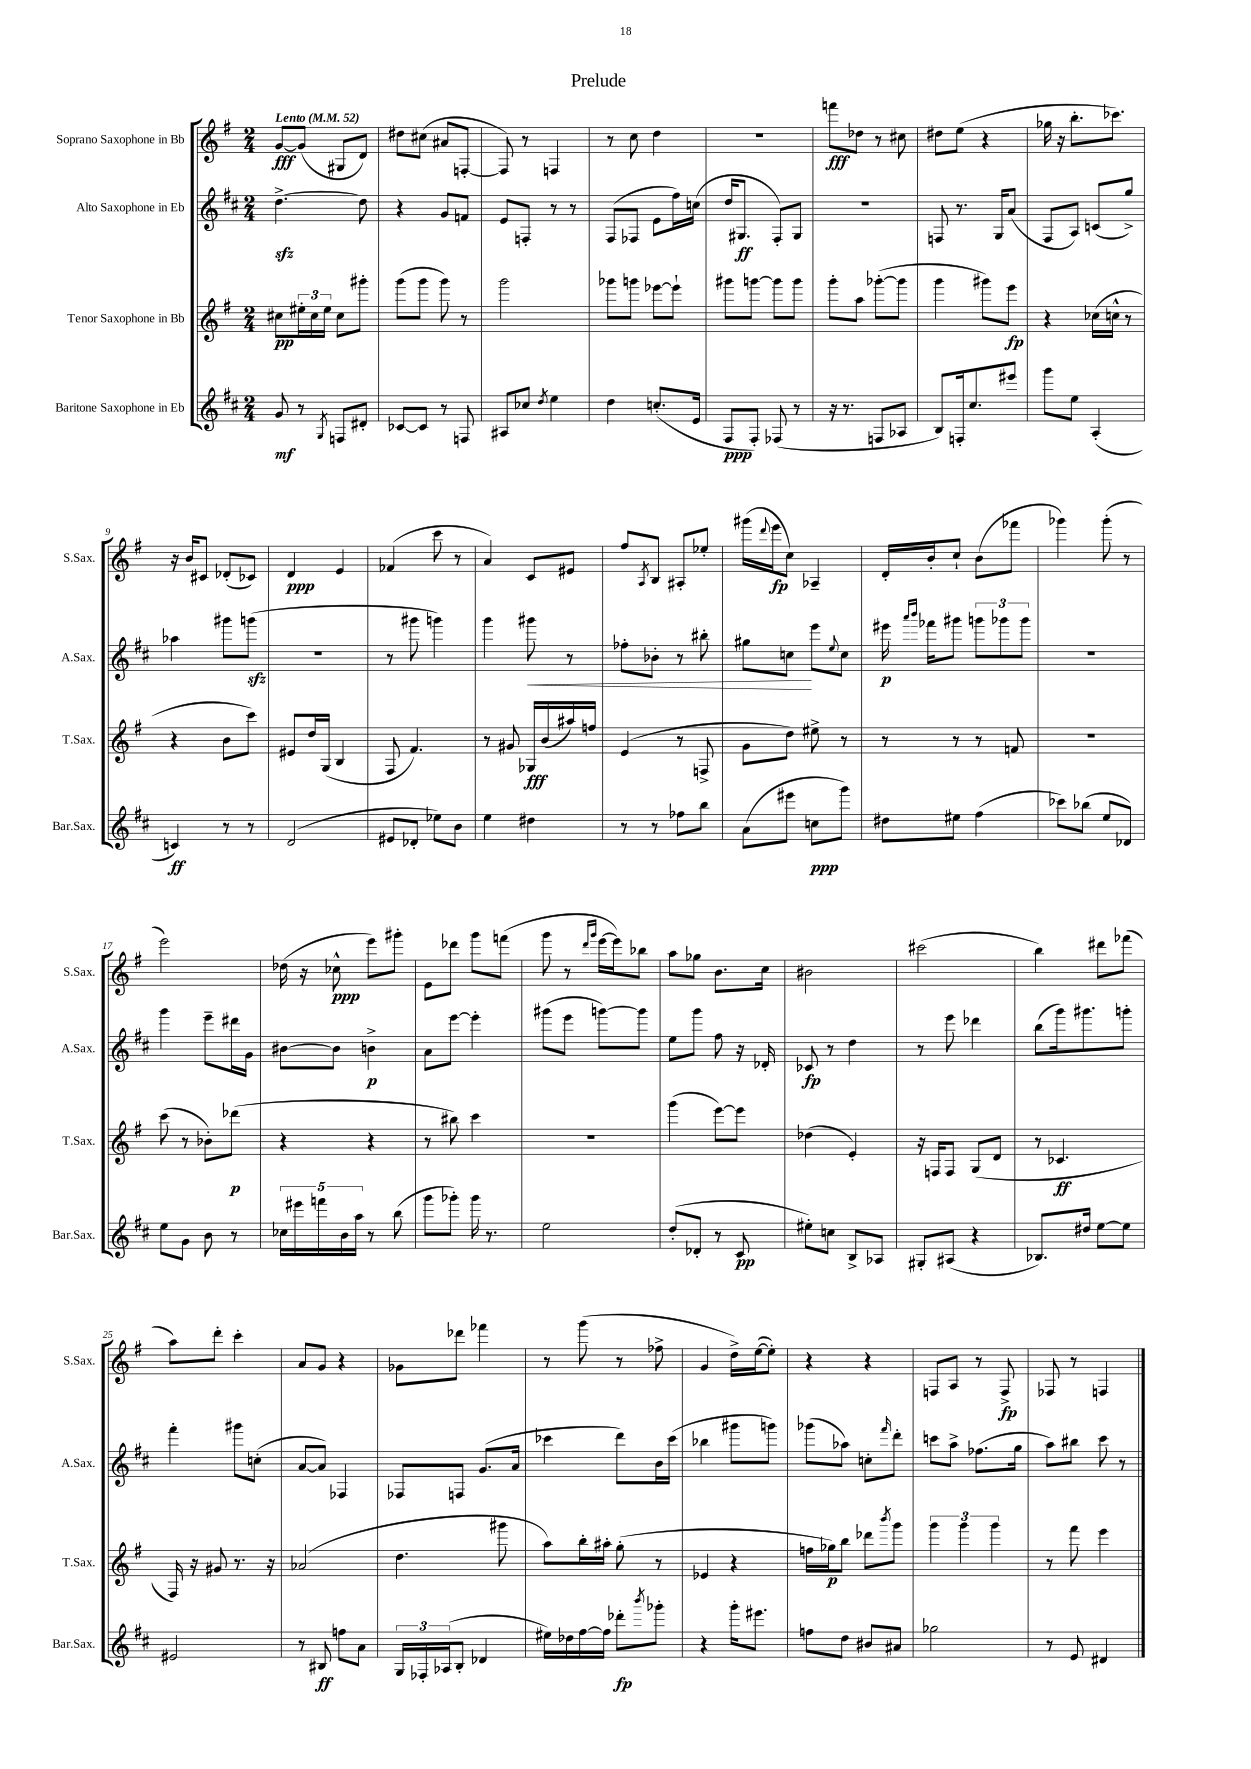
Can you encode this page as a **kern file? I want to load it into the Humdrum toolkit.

**kern	**dynam	**kern	**dynam	**kern	**dynam	**kern	**dynam
*part4	*part4	*part3	*part3	*part2	*part2	*part1	*part1
*staff4	*staff4	*staff3	*staff3	*staff2	*staff2	*staff1	*staff1
*I"Baritone Saxophone in Eb	*	*I"Tenor Saxophone in Bb	*	*I"Alto Saxophone in Eb	*	*I"Soprano Saxophone in Bb	*
*I'Bar.Sax.	*	*I'T.Sax.	*	*I'A.Sax.	*	*I'S.Sax.	*
*clefG2	*	*clefG2	*	*clefG2	*	*clefG2	*
*k[f#c#]	*	*k[f#]	*	*k[f#c#]	*	*k[f#]	*
*M2/4	*	*M2/4	*	*M2/4	*	*M2/4	*
*MM52	*	*MM52	*	*MM52	*	*MM52	*
=1	=1	=1	=1	=1	=1	=1	=1
!	!	!	!	!	!	!LO:TX:a:B:t=Lento	!
8g/	mf	8cc#X\L	pp	[4.ddzz^\	.	[8g/L	fff
8r	.	24ee#X'\L	.	.	.	(8g/J]	.
.	.	24cc#\	.	.	.	.	.
.	.	24ee#\JJ	.	.	.	.	.
8qG/	.	.	.	.	.	.	.
8Fn/L	.	8cc#\L	.	.	.	8G#X/L	.
8d#X'/J	.	8ggg#X'\J	.	8dd\]	.	8d/J)	.
=2	=2	=2	=2	=2	=2	=2	=2
[8c-X/L	.	(8ggg\L	.	4r	.	8dd#X\L	.
8c-/J]	.	8ggg\J	.	.	.	(8cc#X\J	.
8r	.	8ggg\)	.	8g/L	.	8a#X/L	.
8Fn/	.	8r	.	8fn/J	.	[8Fn'/J	.
=3	=3	=3	=3	=3	=3	=3	=3
8A#X/L	.	2ggg\	.	8e/L	.	8F/])	.
8cc-X/J	.	.	.	8Fn'/J	.	8r	.
8qdd/	.	.	.	.	.	.	.
4ee\	.	.	.	8r	.	4Fn/	.
.	.	.	.	8r	.	.	.
=4	=4	=4	=4	=4	=4	=4	=4
4dd\	.	8ggg-X\L	.	(8F#/L	.	8r	.
.	.	8gggn\J	.	8F-X/J	.	8cc\	.
(8.ccn'/L	.	[8eee-X\L	.	8e\L	.	4dd\	.
.	.	8eee-`\J]	.	16ff#\L)	.	.	.
16e/Jk	.	.	.	(16ccn\JJ	.	.	.
=5	=5	=5	=5	=5	=5	=5	=5
8F#/L	ppp	8ggg#X\L	.	16dd/KL	.	2r	.
.	.	.	.	8.G#X/J	ff	.	.
8F#'/J)	.	[8gggn\J	.	.	.	.	.
(8F-X/	.	8ggg\L]	.	8F#'/L)	.	.	.
8r	.	8ggg\J	.	8G#/J	.	.	.
=6	=6	=6	=6	=6	=6	=6	=6
16r	.	8ggg'\L	.	2r	.	8fffn\L	fff
8.r	.	.	.	.	.	.	.
.	.	8aa\J	.	.	.	8dd-X\J	.
8Fn/L	.	([8ggg-X'\L	.	.	.	8r	.
8A-X/J	.	8ggg-\J]	.	.	.	8cc#X\	.
=7	=7	=7	=7	=7	=7	=7	=7
8B/L)	.	4ggg\	.	8Fn/	.	8dd#X\L	.
16Fn'/k	.	.	.	8.r	.	(8ee\J	.
8.cc#/	.	.	.	.	.	.	.
.	.	8ggg#X\L)	.	.	.	4r	.
.	.	.	.	16G/KL	.	.	.
8eee#X/J	.	8eee\J	fp	(8a/J	.	.	.
=8	=8	=8	=8	=8	=8	=8	=8
8ggg\L	.	4r	.	8F#/L	.	16gg-X\	.
.	.	.	.	.	.	16r	.
8ee\J	.	.	.	8A/J)	.	8.bb'\L	.
(4A'/	.	(16cc-X\LL	.	(8cn/L	.	.	.
.	.	16ccn^^\JJ	.	.	.	8.ccc-X\J)	.
.	.	8r	.	8gg^/J)	.	.	.
!!LO:LB:g=z
=9	=9	=9	=9	=9	=9	=9	=9
4cn/)	ff	4r	.	4aa-X\	.	16r	.
.	.	.	.	.	.	16b/KL	.
.	.	.	.	.	.	8c#X/J	.
8r	.	8b\L	.	8ggg#X\L	.	(8d-X'/L	.
8r	.	8ccc\J)	.	(8gggnzz\J	.	8c-X/J)	.
=10	=10	=10	=10	=10	=10	=10	=10
(2d/	.	8e#X/L	.	2r	.	4d/	ppp
.	.	16dd/L	.	.	.	.	.
.	.	(16G/JJ	.	.	.	.	.
.	.	4B/	.	.	.	4e/	.
=11	=11	=11	=11	=11	=11	=11	=11
8e#X/L	.	8F#/	.	8r	.	(4f-X/	.
8d-X'/J	.	4.f#/)	.	8ggg#X\	.	.	.
8ee-X\L)	.	.	.	4gggn\)	.	8ccc\	.
8b\J	.	.	.	.	.	8r	.
=12	=12	=12	=12	=12	=12	=12	=12
4ee\	.	8r	.	4ggg\	.	4a/)	.
.	.	8g#X/	.	.	.	.	.
!	!	!	!	!	!LO:HP:b	!	!
4dd#X\	.	16G-X/LL	fff	8ggg#X\	<	8c/L	.
.	.	(16b/	.	.	.	.	.
.	.	16aa#X/)	.	8r	.	8e#X/J	.
.	.	16ffn/JJ	.	.	.	.	.
=13	=13	=13	=13	=13	=13	=13	=13
8r	.	(4e/	.	8ff-X'\L	.	8ff#/L	.
.	.	.	.	.	.	8qA/	.
8r	.	.	.	8b-X'\J	.	8B/J	.
8ff-X\L	.	8r	.	8r	.	8A#X'/L	.
8bb\J	.	8Fn^/	.	8bb#X'\	.	8ee-X'/J	.
=14	=14	=14	=14	=14	=14	=14	=14
(8a\L	.	8g\L	.	8gg#X\L	.	(16ggg#X\LL	.
.	.	.	.	.	.	8qqddd/	.
.	.	.	.	.	.	16eee\J	fp
8eee#X\J	.	8dd\J)	.	8ccn\J	.	8cc\J)	.
8ccn\L	ppp	8ee#X^\	.	8eee\L	[	4A-X~/	.
.	.	.	.	8qqee/	.	.	.
8ggg\J)	.	8r	.	8cc\J	.	.	.
=15	=15	=15	=15	=15	=15	=15	=15
8dd#X\L	.	8r	.	16eee#X\	p	16d'/LL	.
.	.	.	.	16qqaaa/LL	.	.	.
.	.	.	.	16qqbbb/JJ	.	.	.
.	.	.	.	16fff-X\KL	.	16b'/J	.
8ee#X\J	.	8r	.	8ggg#X\J	.	8cc`/J	.
(4ff#\	.	8r	.	12gggn\L	.	(8b\L	.
.	.	.	.	12ggg-X\	.	.	.
.	.	8fn/	.	.	.	8fff-X\J	.
.	.	.	.	12ggg-\J	.	.	.
=16	=16	=16	=16	=16	=16	=16	=16
8ccc-X\L)	.	2r	.	2r	.	4ggg-X\)	.
(8bb-X\J	.	.	.	.	.	.	.
8ee/L	.	.	.	.	.	(8ggg-'\	.
8d-X/J)	.	.	.	.	.	8r	.
!!LO:LB:g=z
=17	=17	=17	=17	=17	=17	=17	=17
8ee\L	.	(8ccc\	.	4ggg\	.	2eee\)	.
8g\J	.	8r	.	.	.	.	.
8b\	.	8b-X'\L)	.	8eee~\L	.	.	.
8r	.	(8ddd-X\J	p	16ddd#X\L	.	.	.
.	.	.	.	16g\JJ	.	.	.
=18	=18	=18	=18	=18	=18	=18	=18
20cc-X\LL	.	4r	.	[8b#X\L	.	(16dd-X\	.
20eee#X\	.	.	.	.	.	.	.
.	.	.	.	.	.	16r	.
20fffn\	.	.	.	.	.	.	.
.	.	.	.	8b#\J]	.	8cc-X^^\	ppp
20b\	.	.	.	.	.	.	.
20aa\JJ	.	.	.	.	.	.	.
8r	.	4r	.	4bn^\	p	8eee\L)	.
(8bb\	.	.	.	.	.	8ggg#X'\J	.
=19	=19	=19	=19	=19	=19	=19	=19
8ggg\L	.	8r	.	8a\L	.	8e\L	.
8ggg-X'\J)	.	8bb#X\)	.	[8eee\J	.	8ddd-X\J	.
16ggg-\	.	4ccc\	.	4eee'\]	.	8ggg\L	.
8.r	.	.	.	.	.	.	.
.	.	.	.	.	.	(8fffn\J	.
=20	=20	=20	=20	=20	=20	=20	=20
2ee\	.	2r	.	(8ggg#X\L	.	8ggg\	.
.	.	.	.	8eee\J	.	8r	.
.	.	.	.	.	.	16qqddd/LL	.
.	.	.	.	.	.	16qqggg/JJ	.
.	.	.	.	[8gggn\L)	.	[16eee\LL	.
.	.	.	.	.	.	16eee\J])	.
.	.	.	.	8ggg\J]	.	8bb-X\J	.
=21	=21	=21	=21	=21	=21	=21	=21
(8dd'/L	.	(4ggg\	.	8ee\L	.	8aa\L	.
8d-X'/J	.	.	.	8ggg\J	.	8gg-X\J	.
8r	.	[8eee\L)	.	8ff#\	.	8.b\L	.
8c#/	pp	8eee\J]	.	16r	.	.	.
.	.	.	.	16d-X'/	.	16cc\Jk	.
=22	=22	=22	=22	=22	=22	=22	=22
8ee#X'\L)	.	(4dd-X\	.	8c-X/	fp	2b#X\	.
8ccn\J	.	.	.	8r	.	.	.
8B^/L	.	4e'/)	.	4dd\	.	.	.
8A-X/J	.	.	.	.	.	.	.
=23	=23	=23	=23	=23	=23	=23	=23
8G#X'/L	.	16r	.	8r	.	(2ccc#X\	.
.	.	16Fn/KL	.	.	.	.	.
(8A#X/J	.	8F/J	.	8eee\	.	.	.
4r	.	(8G/L	.	4ddd-X\	.	.	.
.	.	8d/J	.	.	.	.	.
=24	=24	=24	=24	=24	=24	=24	=24
8.B-X/L)	.	8r	.	(8bb\L	.	4bb\)	.
.	.	4.c-X/	ff	16ggg\k)	.	.	.
16dd#X/Jk	.	.	.	8.ggg#X\	.	.	.
[8ee\L	.	.	.	.	.	8ddd#X\L	.
8ee\J]	.	.	.	8gggn'\J	.	(8fff-X\J	.
!!LO:LB:g=z
=25	=25	=25	=25	=25	=25	=25	=25
2e#X/	.	16F#/)	.	4fff#'\	.	8aa\L)	.
.	.	16r	.	.	.	.	.
.	.	8g#X/	.	.	.	8ddd'\J	.
.	.	8.r	.	8ggg#X\L	.	4ccc'\	.
.	.	.	.	(8ccn'\J	.	.	.
.	.	16r	.	.	.	.	.
=26	=26	=26	=26	=26	=26	=26	=26
8r	.	(2a-X/	.	[8a/L	.	8a/L	.
8B#X/	ff	.	.	8a/J])	.	8g/J	.
8ffn\L	.	.	.	4F-X/	.	4r	.
8a\J	.	.	.	.	.	.	.
=27	=27	=27	=27	=27	=27	=27	=27
24G/LL	.	4.dd\	.	8F-X/L	.	8g-X\L	.
24F-X'/	.	.	.	.	.	.	.
(24A-X/J	.	.	.	.	.	.	.
8B'/J	.	.	.	8Fn/J	.	8ddd-X\J	.
4d-X/	.	.	.	(8.g/L	.	4fff-X\	.
.	.	8ggg#X\	.	.	.	.	.
.	.	.	.	16a/Jk	.	.	.
=28	=28	=28	=28	=28	=28	=28	=28
16ee#X\LL)	.	8aa\L)	.	4ccc-X\	.	8r	.
16dd-X\	.	.	.	.	.	.	.
[16ff#\	.	16bb'\L	.	.	.	(8ggg\	.
16ff#\JJ]	.	16aa#X'\JJ	.	.	.	.	.
8ddd-X'\L	fp	(8gg'\	.	8ddd\L)	.	8r	.
8qbbb/	.	.	.	.	.	.	.
8ggg-X'\J	.	8r	.	16b\L	.	8ff-X^\	.
.	.	.	.	(16ccc-\JJ	.	.	.
=29	=29	=29	=29	=29	=29	=29	=29
4r	.	4e-X/	.	4bb-X\	.	4g/	.
16ggg'\KL	.	4r	.	8ggg#X\L	.	16dd^\LL)	.
8.eee#X\J	.	.	.	.	.	([16ee\J	.
.	.	.	.	8gggn\J)	.	8ee'\J])	.
=30	=30	=30	=30	=30	=30	=30	=30
8ffn\L	.	16ffn\LL	.	(8ggg-X\L	.	4r	.
.	.	16gg-X\J)	p	.	.	.	.
8dd\J	.	8bb\J	.	8aa-X\J)	.	.	.
8b#X/L	.	8ddd-X\L	.	8ccn'\L	.	4r	.
.	.	8qbbb/	.	16qqfff#/	.	.	.
8a#X/J	.	8ggg\J	.	8ddd'\J	.	.	.
=31	=31	=31	=31	=31	=31	=31	=31
2gg-X\	.	6ggg\	.	8cccn\L	.	8Fn/L	.
.	.	.	.	8aa^\J	.	8A/J	.
.	.	6ggg\	.	.	.	.	.
.	.	.	.	(8.ff-X\L	.	8r	.
.	.	6ggg\	.	.	.	.	.
.	.	.	.	.	.	8F^/	fp
.	.	.	.	16gg\Jk	.	.	.
=32	=32	=32	=32	=32	=32	=32	=32
8r	.	8r	.	8aa\L)	.	8F-X/	.
8e/	.	8fff#\	.	8bb#X\J	.	8r	.
4d#X/	.	4eee\	.	8ccc#\	.	4Fn/	.
.	.	.	.	8r	.	.	.
==	==	==	==	==	==	==	==
*-	*-	*-	*-	*-	*-	*-	*-
